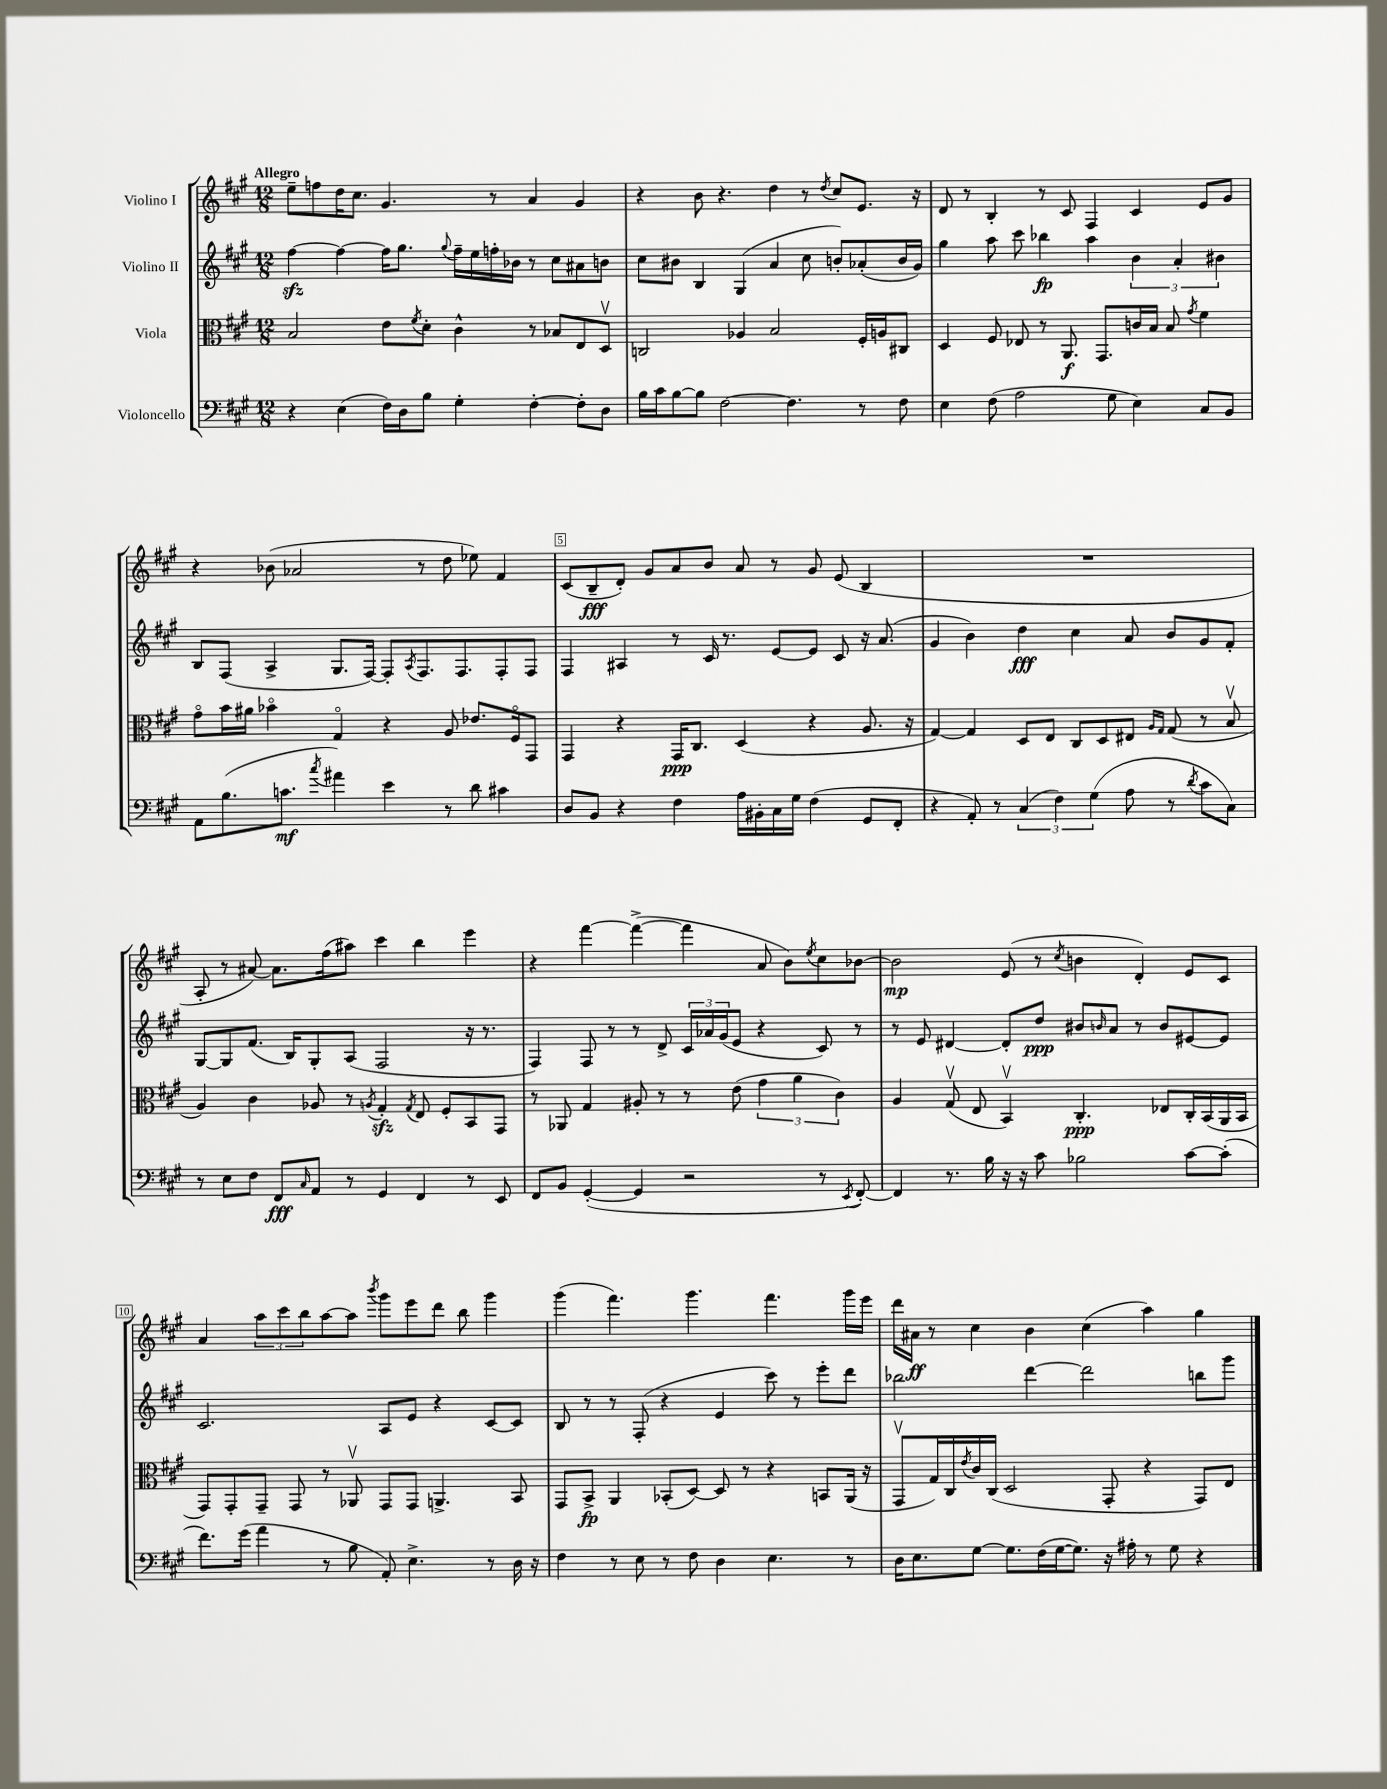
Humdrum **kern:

**kern	**dynam	**kern	**dynam	**kern	**dynam	**kern	**dynam
*part4	*part4	*part3	*part3	*part2	*part2	*part1	*part1
*staff4	*staff4	*staff3	*staff3	*staff2	*staff2	*staff1	*staff1
*I"Violoncello	*	*I"Viola	*	*I"Violino II	*	*I"Violino I	*
*clefF4	*	*clefC3	*	*clefG2	*	*clefG2	*
*k[f#c#g#]	*	*k[f#c#g#]	*	*k[f#c#g#]	*	*k[f#c#g#]	*
*M12/8	*	*M12/8	*	*M12/8	*	*M12/8	*
=1	=1	=1	=1	=1	=1	=1	=1
!	!	!	!	!	!	!LO:TX:a:B:t=Allegro	!
4r	.	2B/	.	[4ff#zz\	.	8ee~\L	.
.	.	.	.	.	.	8ffn\	.
(4E\	.	.	.	4ff#\_	.	16dd\K	.
.	.	.	.	.	.	8.cc#\J	.
16F#\LL)	.	8e\L	.	16ff#\KL]	.	4.g#/	.
16D\J	.	.	.	8.gg#\J	.	.	.
.	.	8qf#/	.	.	.	.	.
8B\J	.	8d'\J	.	.	.	.	.
.	.	.	.	8qqgg#/	.	.	.
4G#'\	.	4c#^^\	.	16ff#~\LL	.	.	.
.	.	.	.	16ee\	.	.	.
.	.	.	.	16ffn'\	.	8r	.
.	.	.	.	16b-X\JJ	.	.	.
[4F#'\	.	8r	.	8r	.	4a/	.
.	.	8B-X/L	.	8cc#\L	.	.	.
8F#'\L]	.	8E/	.	8a#X\	.	4g#/	.
8D\J	.	8Dv/J	.	8bn\J	.	.	.
=2	=2	=2	=2	=2	=2	=2	=2
16B\LL	.	2Cn/	.	8cc#\L	.	4r	.
16c#\J	.	.	.	.	.	.	.
[8B\	.	.	.	8b#X\J	.	.	.
8B\J]	.	.	.	4B/	.	8b\	.
[2F#\	.	.	.	.	.	4.r	.
.	.	4A-X/	.	(4G#/	.	.	.
.	.	2B/	.	4a/	.	4dd\	.
4.F#\]	.	.	.	.	.	.	.
.	.	.	.	8cc#\	.	8r	.
.	.	.	.	.	.	8qdd/	.
.	.	.	.	8bn'/L)	.	8cc#/L	.
8r	.	16F#'/LL	.	(8a-X'/	.	8.e/J	.
.	.	16An/J	.	.	.	.	.
8F#\	.	8C#X/J	.	16b/L	.	.	.
.	.	.	.	16g#/JJ)	.	16r	.
=3	=3	=3	=3	=3	=3	=3	=3
4E\	.	4D/	.	4gg#\	.	8d/	.
.	.	.	.	.	.	8r	.
(8F#\	.	8F#/	.	8aa\	.	4B'/	.
2A\	.	8E-X/	.	8ccc#\	.	.	.
.	.	8r	.	4bb-X\	fp	8r	.
.	.	8.AA/	f	.	.	8c#/	.
.	.	.	.	4aa\	.	4F#/	.
.	.	8.GG#/L	.	.	.	.	.
8G#\	.	.	.	.	.	.	.
4E\)	.	16cn/L	.	6b\	.	4c#/	.
.	.	16B/JJ	.	.	.	.	.
.	.	8B/	.	.	.	.	.
.	.	.	.	6a'/	.	.	.
.	.	8qg#/	.	.	.	.	.
8C#/L	.	4f#\	.	.	.	8e/L	.
.	.	.	.	6b#X\	.	.	.
8BB/J	.	.	.	.	.	8g#/J	.
!!LO:LB:g=z
=4	=4	=4	=4	=4	=4	=4	=4
8AA\L	.	8g#\L	.	8B/L	.	4r	.
(8.B\	.	16b\L	.	(8F#/J	.	.	.
.	.	16a#X\JJ	.	.	.	.	.
.	.	4b-X\	.	4A^/	.	(8b-X\	.
8.cn\J	mf	.	.	.	.	.	.
.	.	.	.	.	.	2a-X/	.
8qcc#/	.	.	.	.	.	.	.
4a#X\)	.	4G#/	.	8.G#/L	.	.	.
.	.	.	.	[16F#/Jk)	.	.	.
4e\	.	4r	.	8F#'/L]	.	.	.
.	.	.	.	8qA/	.	.	.
.	.	.	.	8.F#/	.	8r	.
8r	.	8A/	.	.	.	8dd\	.
.	.	.	.	8.F#/	.	.	.
8d\	.	8.e-X/L	.	.	.	8ee-X\)	.
4c#X\	.	.	.	8F#'/	.	4f#/	.
.	.	16F#/k	.	.	.	.	.
.	.	8GG#/J	.	8F#/J	.	.	.
=5	=5	=5	=5	=5	=5	=5	=5
8D/L	.	4GG#/	.	4F#/	.	(8c#/L	.
8BB/J	.	.	.	.	.	8B~/	fff
4r	.	4r	.	4A#X/	.	8d'/J)	.
.	.	.	.	.	.	8g#/L	.
4F#\	.	16GG#/KL	ppp	8r	.	8a/	.
.	.	8.C#/J	.	.	.	.	.
.	.	.	.	16c#/	.	8b/J	.
.	.	.	.	8.r	.	.	.
16A\LL	.	(4D/	.	.	.	8a/	.
16BB#X'\	.	.	.	.	.	.	.
16C#\	.	.	.	[8e/L	.	8r	.
16G#\JJ	.	.	.	.	.	.	.
(4F#\	.	4r	.	8e/J]	.	8g#/	.
.	.	.	.	8c#/	.	(8e/	.
8GG#/L	.	8.A/	.	16r	.	4B/	.
.	.	.	.	(8.a/	.	.	.
8FF#'/J	.	.	.	.	.	.	.
.	.	16r	.	.	.	.	.
=6	=6	=6	=6	=6	=6	=6	=6
4r	.	[4G#/)	.	4g#/	.	1.r	.
8AA'/)	.	4G#/]	.	4b\)	.	.	.
8r	.	.	.	.	.	.	.
(6C#/	.	8D/L	.	4dd\	fff	.	.
.	.	8E/J	.	.	.	.	.
6F#\)	.	.	.	.	.	.	.
.	.	8C#/L	.	4cc#\	.	.	.
(6G#\	.	.	.	.	.	.	.
.	.	8D/	.	.	.	.	.
8A\	.	8E#X/J	.	8a/	.	.	.
.	.	16qqA/LL	.	.	.	.	.
.	.	16qqG#/JJ	.	.	.	.	.
8r	.	(8G#/	.	8b/L	.	.	.
8qd/	.	.	.	.	.	.	.
8c#\L	.	8r	.	8g#/	.	.	.
8C#\J)	.	8Bv/	.	8f#'/J	.	.	.
!!LO:LB:g=z
=7	=7	=7	=7	=7	=7	=7	=7
8r	.	4A/)	.	[8G#/L	.	8A'/	.
8E\L	.	.	.	8G#/]	.	8r	.
8F#\J	.	4c#\	.	(8.f#/J	.	[8a#X/)	.
8FF#/L	fff	.	.	.	.	8.a#\L]	.
.	.	.	.	16B/KL)	.	.	.
16qqC#/	.	.	.	.	.	.	.
8AA/J	.	8A-X/	.	8G#'/	.	.	.
.	.	.	.	.	.	(16ff#\k	.
8r	.	8r	.	(8A/J	.	8aa#X\J)	.
.	.	8qAn/	.	.	.	.	.
4GG#/	.	4G#zz'/	.	2F#/	.	4ccc#\	.
.	.	8qG#/	.	.	.	.	.
4FF#/	.	8E/	.	.	.	4bb\	.
.	.	8F#'/L	.	.	.	.	.
8r	.	8BB/	.	16r	.	4eee\	.
.	.	.	.	8.r	.	.	.
8EE/	.	8GG#/J	.	.	.	.	.
=8	=8	=8	=8	=8	=8	=8	=8
8FF#/L	.	8r	.	4F#/)	.	4r	.
8BB/J	.	8AA-X/	.	.	.	.	.
([4GG#'/	.	4G#/	.	8F#/	.	[4fff#\	.
.	.	.	.	8r	.	.	.
4GG#/]	.	8A#X'/	.	8r	.	(4fff#^\_	.
.	.	8r	.	8d^/	.	.	.
2r	.	8r	.	24c#/LL	.	4fff#\]	.
.	.	.	.	24a-X/	.	.	.
.	.	.	.	(24g#/J	.	.	.
.	.	(8e\	.	8e/J	.	.	.
.	.	6g#\	.	4r	.	8a/	.
.	.	.	.	.	.	8b\L)	.
.	.	6a\	.	.	.	.	.
.	.	.	.	.	.	8qee/	.
8r	.	.	.	8c#/)	.	8cc#\	.
.	.	6c#\)	.	.	.	.	.
8qEE/	.	.	.	.	.	.	.
[8FF#'/)	.	.	.	8r	.	[8b-X\J	.
=9	=9	=9	=9	=9	=9	=9	=9
4FF#/]	.	4A/	.	8r	.	2b-\]	mp
.	.	.	.	8e/	.	.	.
8.r	.	(8G#v/	.	[4d#X/	.	.	.
.	.	8E/	.	.	.	.	.
16B\	.	.	.	.	.	.	.
16r	.	4BBv/)	.	8d#'/L]	.	(8e/	.
16r	.	.	.	.	.	.	.
8c#\	.	.	.	8dd/J	ppp	8r	.
.	.	.	.	.	.	8qcc#/	.
2B-X\	.	4.C#'/	ppp	8b#X/L	.	4bn\	.
.	.	.	.	16qqbn/	.	.	.
.	.	.	.	8a/J	.	.	.
.	.	.	.	8r	.	4d'/)	.
.	.	8E-X/L	.	8b/L	.	.	.
[8c#\L	.	16C#'/L	.	[8e#X/	.	8e/L	.
.	.	(16BB/	.	.	.	.	.
(8c#'\J]	.	16AA/	.	8e#/J]	.	8c#/J	.
.	.	16BB/JJ	.	.	.	.	.
!!LO:LB:g=z
=10	=10	=10	=10	=10	=10	=10	=10
8.f#\L)	.	8GG#/L)	.	2.c#/	.	4a/	.
.	.	8GG#'/	.	.	.	.	.
(16g#\Jk	.	.	.	.	.	.	.
4a\	.	8GG#~/J	.	.	.	12aa\L	.
.	.	.	.	.	.	12ccc#\	.
.	.	8GG#/	.	.	.	.	.
.	.	.	.	.	.	12bb\	.
8r	.	8r	.	.	.	[8aa\	.
8B\	.	8AA-Xv/	.	.	.	8aa\J]	.
.	.	.	.	.	.	8qbbb/	.
8AA'/)	.	8GG#/L	.	8A/L	.	8ggg#\L	.
4.E^\	.	8GG#/J	.	8e/J	.	8eee\	.
.	.	4.AAn^/	.	4r	.	8ddd\J	.
.	.	.	.	.	.	8bb\	.
8r	.	.	.	[8c#/L	.	4ggg#\	.
16D\	.	8BB/	.	8c#/J]	.	.	.
16r	.	.	.	.	.	.	.
=11	=11	=11	=11	=11	=11	=11	=11
4F#\	.	8GG#/L	.	8B/	.	(4ggg#\	.
.	.	8BB^/J	fp	8r	.	.	.
8r	.	4AA/	.	8r	.	4.fff#\)	.
8E\	.	.	.	(8F#'/	.	.	.
8r	.	(8BB-X'/L	.	4r	.	.	.
8F#\	.	[8D/J)	.	.	.	4.ggg#\	.
4D\	.	8D/]	.	4e/	.	.	.
.	.	8r	.	.	.	.	.
4.E\	.	4r	.	8ccc#\)	.	4.fff#\	.
.	.	.	.	8r	.	.	.
.	.	8BBn/L	.	8eee'\L	.	.	.
8r	.	(16AA/Jk	.	8ddd\J	.	16ggg#\LL	.
.	.	16r	.	.	.	16eee\JJ	.
=12	=12	=12	=12	=12	=12	=12	=12
16D\KL	.	8GG#v/L	.	2bb-X\	.	16ddd\LL	.
8.E\	.	.	.	.	.	16a#X\JJ	ff
.	.	16G#/L)	.	.	.	8r	.
.	.	16C#/	.	.	.	.	.
.	.	8qe/	.	.	.	.	.
[8G#\J	.	16c#/	.	.	.	4cc#\	.
.	.	(16C#/JJ	.	.	.	.	.
8.G#\L]	.	2D/	.	.	.	.	.
.	.	.	.	[4ddd\	.	4b\	.
(16F#\L	.	.	.	.	.	.	.
[16G#\J	.	.	.	.	.	.	.
8.G#\J])	.	.	.	.	.	.	.
.	.	.	.	2ddd\]	.	(4cc#\	.
16r	.	8GG#'/	.	.	.	.	.
16A#X'\	.	.	.	.	.	.	.
8r	.	4r	.	.	.	4aa\)	.
8G#\	.	.	.	.	.	.	.
4r	.	8GG#/L)	.	8bbn\L	.	4gg#\	.
.	.	8E/J	.	8ggg#\J	.	.	.
==	==	==	==	==	==	==	==
*-	*-	*-	*-	*-	*-	*-	*-
